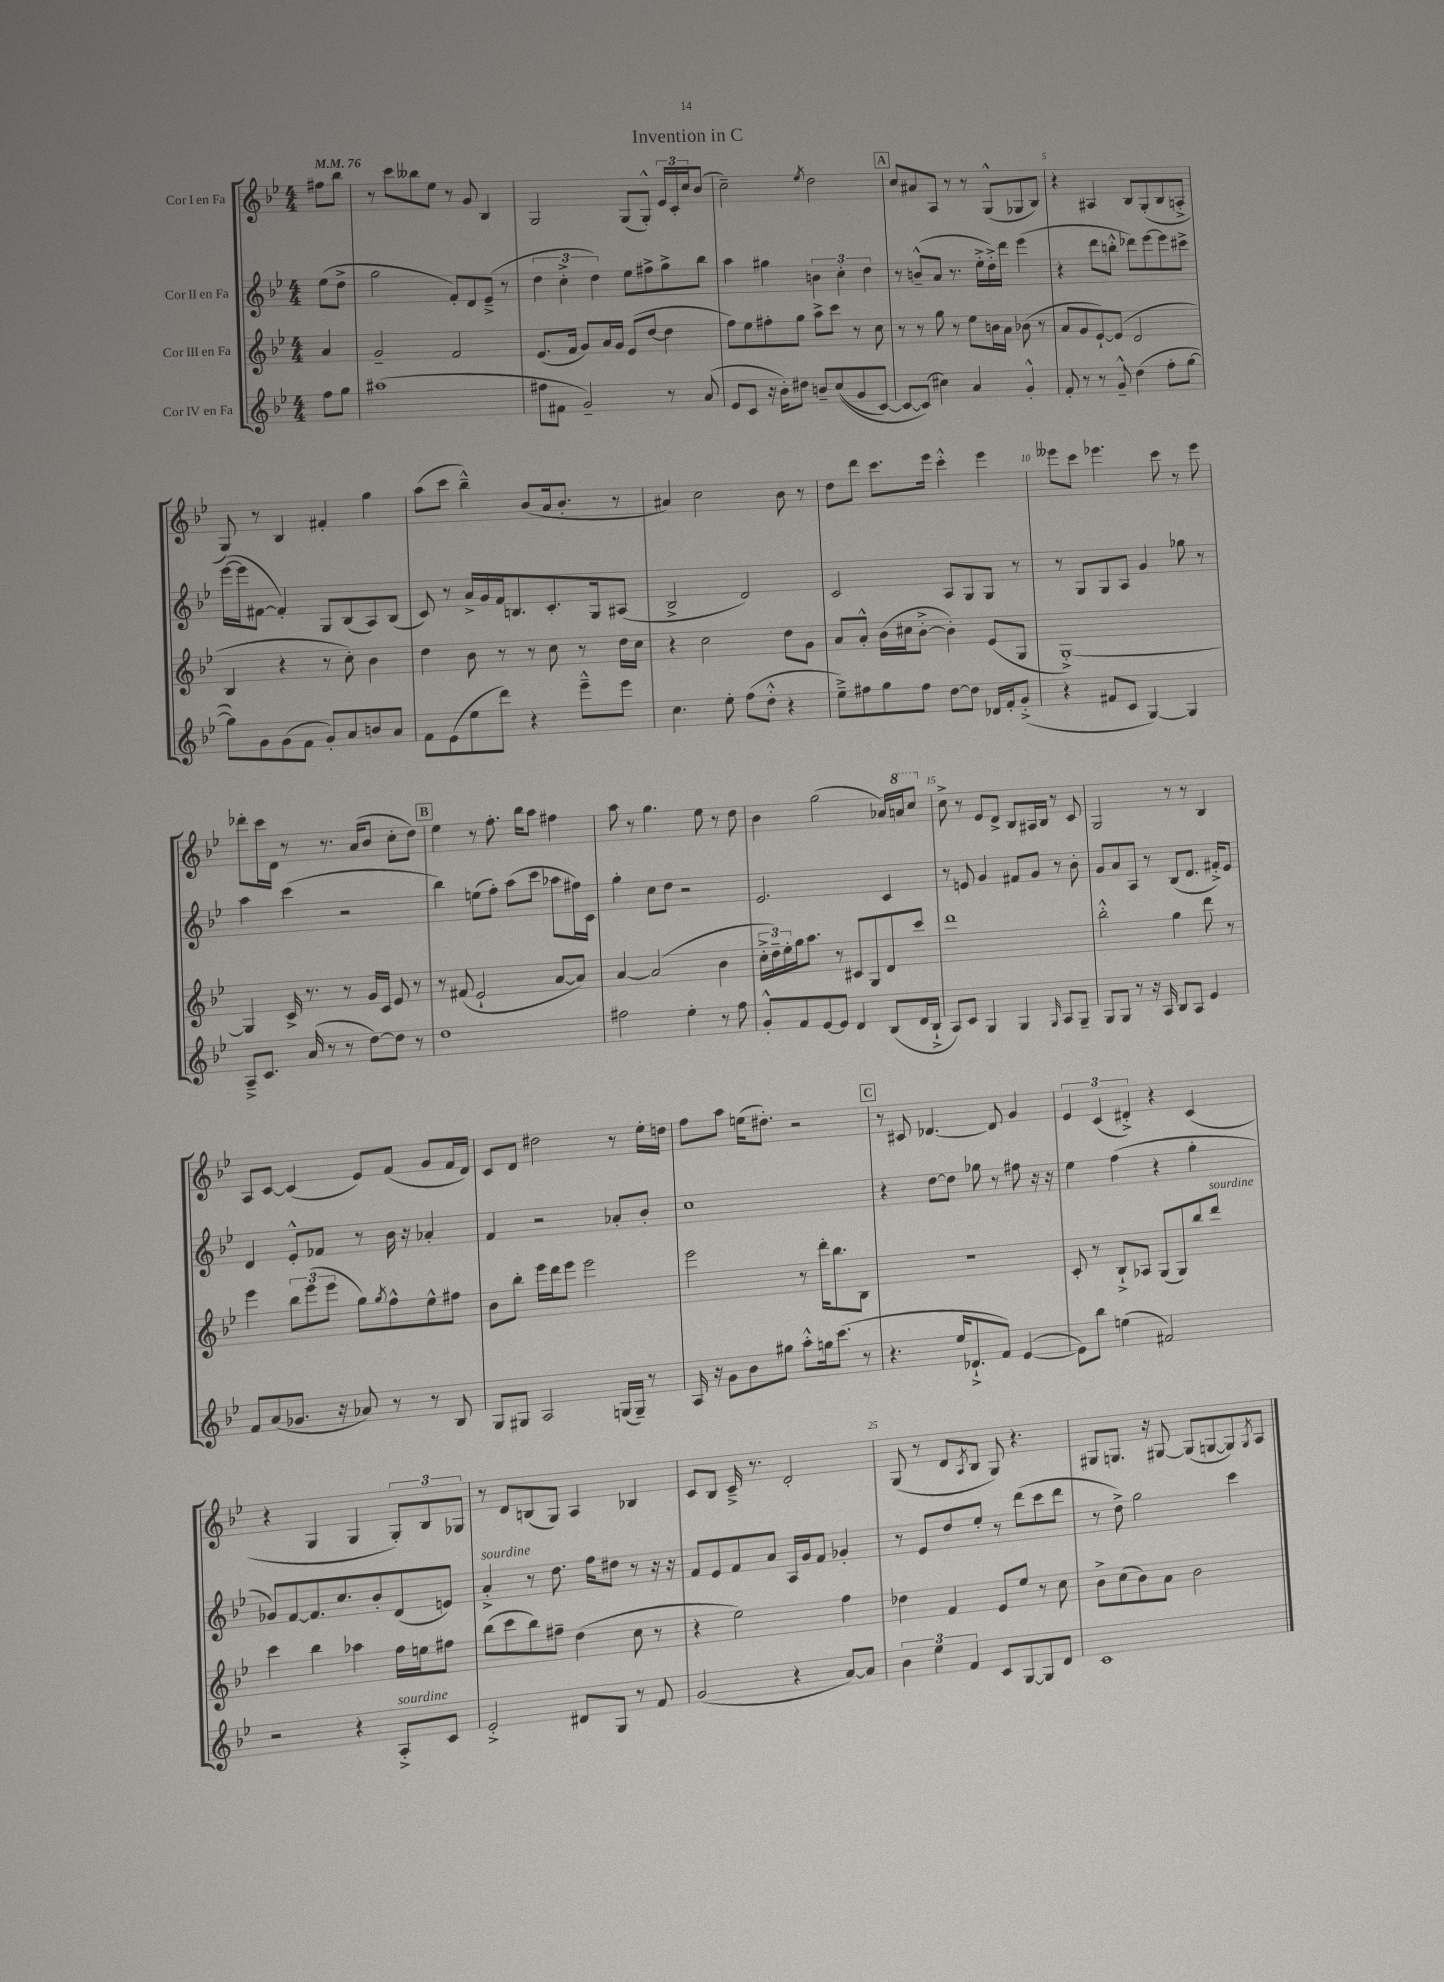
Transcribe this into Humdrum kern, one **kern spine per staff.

**kern	**kern	**kern	**kern
*part4	*part3	*part2	*part1
*staff4	*staff3	*staff2	*staff1
*I"Cor IV en Fa	*I"Cor III en Fa	*I"Cor II en Fa	*I"Cor I en Fa
*clefG2	*clefG2	*clefG2	*clefG2
*k[b-e-]	*k[b-e-]	*k[b-e-]	*k[b-e-]
*M4/4	*M4/4	*M4/4	*M4/4
*MM76	*MM76	*MM76	*MM76
=	=	=	=
8ff\L	4a/	(8ee-\L	8ff#X\L
8gg\J	.	8dd^\J	8bb-\J
=1	=1	=1	=1
(1aa#X	2g~/	2gg\	8r
.	.	.	8ccc\L
.	.	.	8bb--X\
.	.	.	8ee-\J
.	2f/	8f'/L)	8r
.	.	8d/	8g/
.	.	(8e-~^/J	4B-/
.	.	8r	.
=2	=2	=2	=2
8ff#X\L	(8.e-/L	6dd\	2G/
8f#X\J	.	.	.
.	.	6cc'^\	.
.	16f/Jk	.	.
2g~/)	8g/L)	.	.
.	.	6dd\)	.
.	16a/L	.	.
.	16g/JJ	.	.
.	(8e-/L	8ee-\L	(8G/L
.	[8dd/J	8ff#X^\	8G'^^/J)
8r	4dd\]	8gg^\	24e-/LL
.	.	.	24c'/
.	.	.	24cc/J
(8a/	.	8bb-\J	(8b-/J
=3	=3	=3	=3
8e-/L	8ff\L)	4aa\	2cc~\)
8c/J	8ee-\	.	.
16r	8ff#X'\	4gg#X\	.
16b-'\KL)	.	.	.
8dd#X\J	8gg\J	.	.
.	.	.	8qee-/
8bn~/L	8aa^\L	6bn\	2dd\
((8cc/	8ccc\J	.	.
.	.	6cc'\	.
8g/	8r	.	.
.	.	6dd\	.
[8c/J)	8cc\	.	.
!!LO:REH:place=s1:t=A
=4	=4	=4	=4
8c/L_	8r	8r	8cc/L
(8c/J])	8r	(8bn~^^/L	8a#X/
4cc#X\)	8gg\	8a/J	8A/J
.	8r	8.r	8r
4a/	8ee-\L	.	8r
.	.	16ee-'^\LL	.
.	16bn\L	16dd'^\)	(8G^^/L
.	16a\JJ	16ddd\JJ	.
4g'^^/	(8b-X\	(4eee-\	8G-X/
.	8r	.	8B-/J)
=5	=5	=5	=5
8f'/	8a/L	4r	4r
8r	8g/	.	.
8r	[8e-`/)	8ddd\L	4A#X/
8g~^^/	(8e-/J]	8bbn'^^\J	.
(4dd\	2d/	8ddd-X\L)	8B-/L
.	.	[8eee-\	(8G'/
8ff'\L	.	8eee-\]	8B-/
[8gg\J	.	8ccc#X^\J	8An'^/J
!!LO:LB:g=z
=6	=6	=6	=6
8gg\L])	4B-/	([16eee-\LL	8G/)
.	.	16eee-\J]	.
8g\	.	[8f#X\J	8r
(8g\	4r	4f#'/])	4B-/
8f\J	.	.	.
8g'/L)	8r	8G/L	4f#X'/
8a/	8cc'\)	(8B-/	.
8bn/	4b-\	8A/)	4gg\
8a/J	.	(8B-/J	.
=7	=7	=7	=7
8f\L	4dd\	8c/)	(8aa\L
(8e-\	.	8r	8ccc\J
8ee-\	8b-\	16a^/LL	4bb-~^^\)
.	.	16g/	.
8ddd\J)	8r	16f/J	.
.	.	8.Bn/	.
4r	8r	.	(8b-/L
.	8cc\	8.c'/	16a/k
.	.	.	8.b-'/J
8eee-~^^\L	8r	.	.
.	.	16G/k	.
8eee-\J	16dd\LL	(8A#X/J	8r
.	16cc\JJ	.	.
=8	=8	=8	=8
4.cc\	4r	2B-^/	4a#X/)
.	2cc\	.	2cc\
8ee-'\	.	.	.
(8ff\L	.	2d/)	.
8dd'^^\J	.	.	.
4r	8dd\L	.	8b-\
.	8g\J	.	8r
=9	=9	=9	=9
8ee-~^\L)	8a/L	2c/	8dd\L
8ff#X\	8a'^^/J	.	8ddd\J
8gg\	(16b-\LL	.	8.ccc\L
.	16cc#X\J	.	.
8ff#\J	[8b-'^\J	.	.
.	.	.	16eee-\Jk
[8dd\L	4b-'\])	8A/L	4ccc'^^\
8dd\J]	.	8G/	.
16d-X/LL	(8e-/L	8G/J	4eee-\
16f'/J	.	.	.
(8g'^/J	8G/J	8r	.
=10	=10	=10	=10
4r	[1G'^)	8r	8eee--X\L
.	.	8G/L	8ccc\J
8f#X/L	.	8G/	4.eee-X\
8c/J	.	8A/J	.
[4G/)	.	4g/	.
.	.	.	8ccc\
4G/]	.	8gg-X\	8r
.	.	8r	8eee-\
!!LO:LB:g=z
=11	=11	=11	=11
8A~^/L	4G/]	4aa\	8ddd-X'\L
8.c/J	.	.	16ccc\L
.	.	.	16d\JJ
.	16c^/	(4ccc\	8r
(16a/	8.r	.	.
8r	.	.	8.r
8r	8r	2r	.
.	.	.	(16a/KL
[8dd\L)	16g/LL	.	8b-/J
.	16c/JJ	.	.
8dd\J]	8e-/	.	8cc'\L
8r	8r	.	8dd\J)
!!LO:REH:place=s1:t=B
=12	=12	=12	=12
1dd	8r	4bb-\)	4ee-\
.	(8f#X/	.	.
.	2e-`/	(8een\L	8r
.	.	8ff'\J)	8.ff'\
.	.	(8aa\L	.
.	.	.	16bb-\KL
.	.	8ccc\J	8aa\J
.	[8a/L	8aa-X\L	4ff#X\
.	8a/J])	16ff#X\L)	.
.	.	16c\JJ	.
=13	=13	=13	=13
2ff#X\	[4a/	4gg'\	8aa\
.	.	.	8r
.	(2a/]	8cc\L	4.gg\
.	.	8dd\J	.
4ee-'\	.	2r	.
.	.	.	8ee-\
8r	4b-\	.	8r
8ff#\	.	.	8dd\
=14	=14	=14	=14
8g'^^/L	24cc'^\LL	2.e-/	4b-\
.	24dd~\)	.	.
.	24ee-'\	.	.
8f/	16gg\J	.	.
.	8.aa\J	.	.
[8e-/	.	.	(2gg\
8e-/J]	8r	.	.
4d/	8c#X/L	.	.
.	8G/	.	.
(8B-/L	8d/	4c/	16a-X/LL)
*	*	*	*8va
.	.	.	16aan/J
16d/L	8ccc/J	.	8ccc/J
16B-`^/JJ	.	.	.
=15	=15	=15	=15
*	*	*	*X8va
8A/L)	1ddd	8r	8cc^\
8c/J	.	8en/	8r
4G/	.	4g/	8e-/L
.	.	.	8d^/J
4G/	.	8f#X/L	8B-/L
.	.	8g/J	16A#X/L
.	.	.	16B-/JJ
16qqG/	.	.	.
8A/L	.	8r	8r
8G~/J	.	8b-'\	8c/
=16	=16	=16	=16
8G/L	2bb-'^^\	8g/L	2G/
8G/J	.	8a/	.
8r	.	8A/J	.
16r	.	8r	.
16A/	.	.	.
8B-/L	4gg\	(8B-/L	8r
8A/J	.	8.d/J	8r
4e-/	8ddd\	.	4B-/
.	.	16f#X'^/KL)	.
.	8r	8e-/J	.
!!LO:LB:g=z
=17	=17	=17	=17
8f/L	4eee-\	4d/	8A/L
(8a/	.	.	[8c/J
8.g-X/J	12bb-\L	8e-'^^/L	(4c/]
.	(12eee-\	.	.
.	.	8f-X/J	.
.	12eee-\J	.	.
16r	.	.	.
8a-X/)	8gg\L)	8r	8e-/L)
.	8qgg/	.	.
8r	8ff^^\	16b-\	(8f/J
.	.	16r	.
8r	8ee-^^\	4a-X'/	8g/L
8B-/	8ff#X\J	.	16f/L
.	.	.	16d/JJ)
=18	=18	=18	=18
8G/L	8b-\L	4f/	8c/L
8G#X/J	8bb-'\J	.	8d/J
2A/	16eee-\LL	2r	2dd#X\
.	16ddd\J	.	.
.	8eee-\J	.	.
.	2eee-\	.	.
(16Gn/LL	.	8a-X'/L	8r
16G~/JJ)	.	.	.
8r	.	8b-'/J	16ee-'\LL
.	.	.	16ddn\JJ
=19	=19	=19	=19
16A/	2eee-\	1cc	8ff\L
16r	.	.	.
8g\L	.	.	8aa\J
8b-\	.	.	(16een\KL
.	.	.	8.dd#X'\J)
8gg#X\J	.	.	.
8aa'^^\L	8r	.	2r
16ggn\k	16ddd'\KL	.	.
(8.ccc\J	8.bb-\	.	.
8r	8B-\J	.	.
!!LO:REH:place=s1:t=C
=20	=20	=20	=20
4.r	1r	4r	8r
.	.	.	8c#X/
.	.	[8dd\L	[4.d-X/
16ee-/KL	.	8dd\J]	.
8.d-X`^/	.	.	.
.	.	8gg-X\	.
8f/J)	.	8r	8d-/]
([4e-/	.	8ff#X\	4g/
.	.	16r	.
.	.	16r	.
=21	=21	=21	=21
8e-\L])	8c'/	4ee-\	6e-/
8bb-\J	8r	.	.
.	.	.	(6c/
(4een\	8B-`^/L	(4ff\	.
.	.	.	6d#X'^/)
.	8A-X/J	.	.
2f#X/)	(8G/L	4r	4r
.	8G/)	.	.
.	8bb-/	4gg'\	(4c/
!	!LO:TX:a:i:t=sourdine	!	!
.	8ddd/J	.	.
!!LO:LB:g=z
=22	=22	=22	=22
2r	4ccc\	8g-X/L)	4r
.	.	[8f/	.
.	4bb-\	8.f/]	4G/
.	.	8.cc/	.
4r	4aa-X\	.	4G/
.	.	8b-'/	.
!LO:TX:a:i:t=sourdine	!	!	!
8A'^/L	16ff\LL	(8d/	12G'/L)
.	16een\J	.	.
.	.	.	12B-/
8c/J	8ff#X\J	8en/J)	.
.	.	.	12G-X/J
=23	=23	=23	=23
!	!	!LO:TX:a:i:t=sourdine	!
2e-'^/	(8bb-\L	4a'^/	8r
.	8ccc\	.	8d/L
.	8bb-\)	8r	(8Bn/
.	8ff#X~\J	8.dd\	8G/J)
8d#X/L	(4dd\	.	4A/
.	.	16ff\KL	.
8G/J	.	8dd#X\J	.
8r	8cc\	8r	4B-X/
8f/	8r	16r	.
.	.	16r	.
=24	=24	=24	=24
(2g/	4r	8f/L	8c/L
.	.	8e-/	8B-/J
.	2ee-\)	8f/	16c~^/
.	.	.	8.r
.	.	8a/J	.
4r	.	16A/LL	2d'/
.	.	16g/J	.
.	.	8f/J	.
[8a/L)	4ff\	4g-X'/	.
8a/J]	.	.	.
=25	=25	=25	=25
6b-\	4dd-X\	8r	(8G/
.	.	8e-/L	8r
6ee-\	.	.	.
.	4f/	8dd/	8d/L
6f/	.	.	.
.	.	.	8qA/
.	.	8ee-'/J	8B-/J
8c/L	8e-/L	8r	8G/)
[8G/	8ee-/J	(8ddd\L	4.r
8G/]	8r	8ccc\	.
8d/J	8cc\	8ddd\J	.
=26	=26	=26	=26
1c	8b-^\L	8r	8G#X/L
.	(8cc\	8dd^\)	8.Gn/J
.	8b-\)	2gg\	.
.	.	.	16r
.	8a\J	.	[8G#X/
.	2b-\	.	(8G#/L]
.	.	.	[8Gn/
.	.	4ccc\	8G/])
.	.	.	8qG/
.	.	.	8A/J
==	==	==	==
*-	*-	*-	*-
